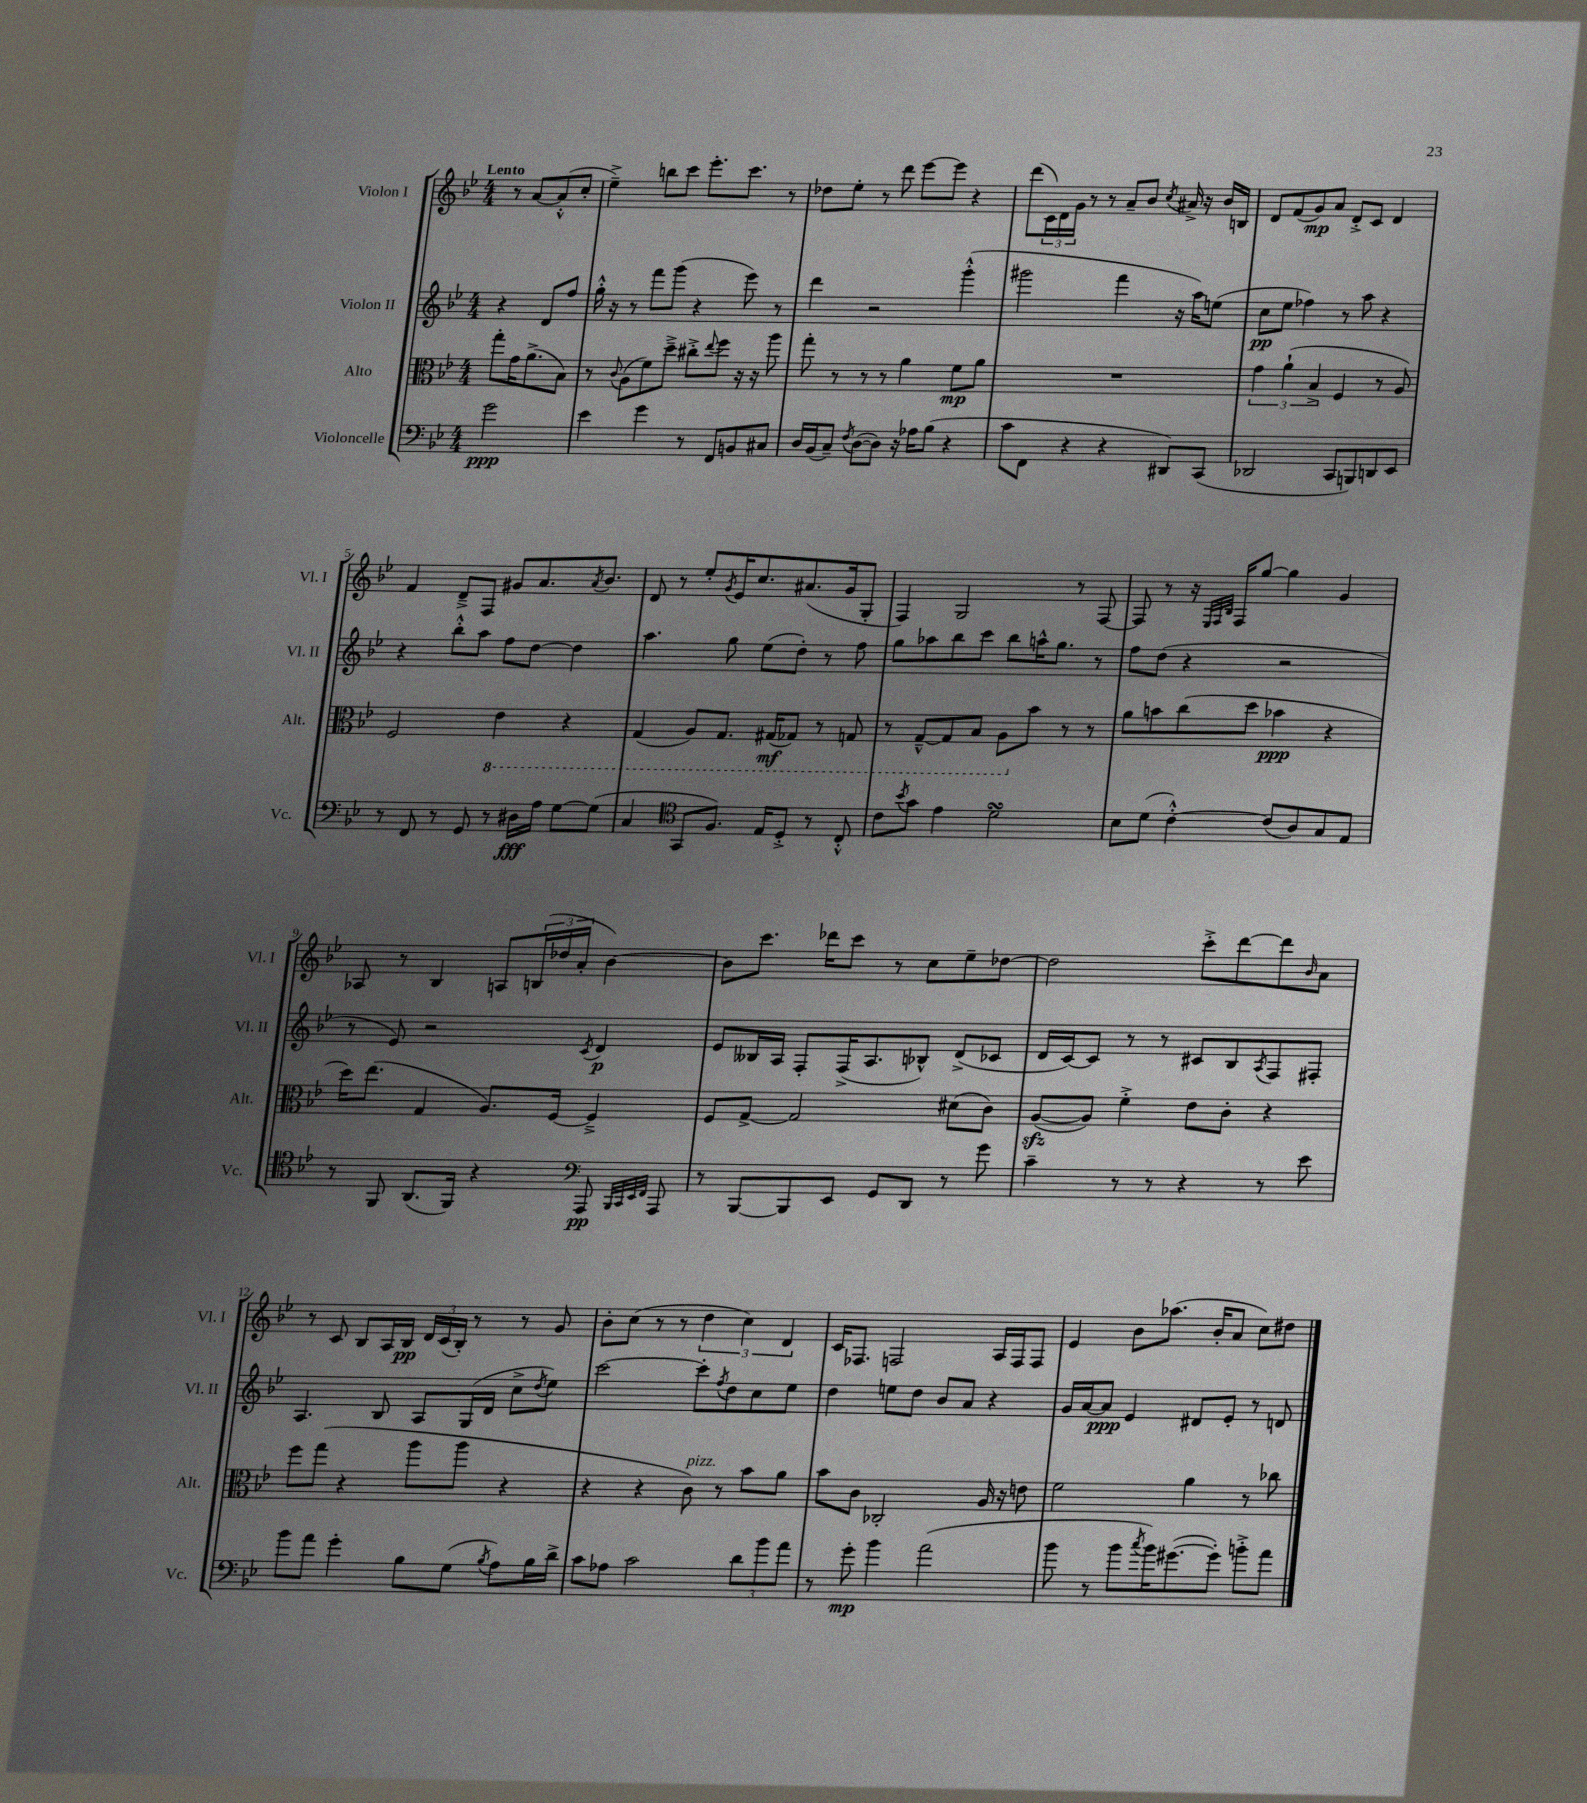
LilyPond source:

<<
\new StaffGroup <<
\new Staff = "s0" \with { instrumentName = "Violon I" shortInstrumentName = "Vl. I" } {
    \clef treble \key bes \major \numericTimeSignature \time 4/4 \partial 2 \tempo "Lento"
    r8 a'8~ a'8-.-^( c''8-. |
    ees''4--->) b''8 c'''8 ees'''8.-. c'''8. r8 |
    des''8 ees''8-. r8 d'''8 ees'''8~ ees'''8 r4 |
    d'''8( \tuplet 3/2 { c'16) d'16 g'16 } r8 r8 a'8-- bes'8 \acciaccatura { c''8 } ais'16-> r16 bes'16 b16 |
    d'8 f'8( g'8\mp) a'8 d'8-.-> c'8 d'4 |
    f'4 d'8---> f8 gis'8 a'8. \acciaccatura { a'8 } bes'8. |
    d'8 r8 ees''8-. \acciaccatura { g'8 } ees'16 c''8. ais'8.( g'16 g8-. |
    f4) g2 r8 f8~ |
    f8 r8 r16 \grace { ees32 f32 bes32 } f16 g''8~ g''4 g'4 |
    aes8 r8 bes4 a8 \tuplet 3/2 { b16( des''16 a'16-. } bes'4~) |
    bes'8 c'''8. des'''16 c'''8 r8 c''8 ees''8-- des''8~ |
    des''2 c'''8-.-> d'''8~ d'''8 \grace { bes'16 } a'8 |
    r8 c'8 bes8 a16 bes16\pp \tuplet 3/2 { d'16 c'16( bes16-.) } r8 r8 g'8 |
    bes'8-. c''8( r8 r8 \tuplet 3/2 { d''4 c''4) d'4 } |
    c'16 fes8. f2 a16 f16 f8 |
    ees'4 bes'8 aes''8.( bes'16-. a'8 c''8) dis''8 \bar "|." |
}
\new Staff = "s1" \with { instrumentName = "Violon II" shortInstrumentName = "Vl. II" } {
    \clef treble \key bes \major \numericTimeSignature \time 4/4 \partial 2
    r4 d'8 f''8 |
    g''16-.-^ r16 r8 f'''8 g'''8( r4 ees'''8) r8 |
    d'''4 r2 g'''4-.-^( |
    gis'''2 f'''4 r16 a''16) e''8( |
    c''8\pp ees''8 fes''4) r8 a''8 r4 |
    r4 bes''8-.-^ a''8 f''8 d''8~ d''4 |
    a''4. g''8 ees''8( d''8-.) r8 f''8 |
    g''8 aes''8 bes''8 c'''8 bes''8 a''16-^ g''8. r8 |
    f''8 d''8( r4 r2 |
    r8 ees'8) r2 \acciaccatura { c'8 } d'4\p |
    ees'8 beses16 a16 f8-. f16->( a8. bes8-^) d'8->( ces'8 |
    d'16 c'16~) c'8 r8 r8 cis'8 bes8 \acciaccatura { a8 } f8 fis8-. |
    a4. bes8 a8 g16( d'16 c''8-> \acciaccatura { d''8 } ees''8) |
    c'''2~ c'''8-. \acciaccatura { f''8 } d''8 c''8 ees''8 |
    d''4 e''8 d''8 bes'8 a'8 r4 |
    g'16 a'16~ a'8\ppp ees'4 dis'8 ees'8-. r8 d'8 \bar "|." |
}
\new Staff = "s2" \with { instrumentName = "Alto" shortInstrumentName = "Alt." } {
    \clef alto \key bes \major \numericTimeSignature \time 4/4 \partial 2
    g''8-. g'16 a'8.->( bes8) |
    r8 \appoggiatura { c'8 } a8( f'8) d''8---> cis''8-.-> \appoggiatura { ees''8 } f''8 r16 r16 a''8 |
    g''8-. r8 r8 r8 a'4 f'8\mp a'8 |
    R1 |
    \tuplet 3/2 { g'4 a'4-!( bes4-> } f4 r8 a8) |
    f2 \ottava #-1 ees4 r4 |
    g,4( a,8) g,8. gis,16\mf( ges,8) r8 g,8 |
    r8 g,8~---^ g,8 bes,8 a,8 \ottava #0 bes'8 r8 r8 |
    a'8 b'8 c''8( d''8 bes'4\ppp r4 |
    d''16) ees''8.( g4 a8.) f16~ f4---> |
    f8 g8~-> g2 dis'8( c'8) |
    a8~\sfz( a8) f'4-.-> ees'8 c'8-. r4 |
    f''8 g''8( r4 a''8 a''8 r4 |
    r4 r4 c'8^\markup { \italic "pizz." }) r8 bes'8 a'8 |
    bes'8 c'8 ces2-. a16 r16 e'8 |
    f'2 a'4 r8 ces''8 \bar "|." |
}
\new Staff = "s3" \with { instrumentName = "Violoncelle" shortInstrumentName = "Vc." } {
    \clef bass \key bes \major \numericTimeSignature \time 4/4 \partial 2
    g'2\ppp |
    ees'4 g'4 r8 f,8 b,8 cis8 |
    d16 bes,16( c8--) \acciaccatura { f8 } d8~( d8) r16 aes16 bes8( r4 |
    c'8 f,8 r4 r4 dis,8) c,8( |
    des,2 c,8 b,,8) d,8 ees,8 |
    r8 f,8 r8 g,8 r8 dis16\fff a16 g8~ g8( |
    c4 \clef tenor g,8 f8.) ees16 d8-.-> r8 c8-.-^ |
    c'8 \acciaccatura { bes'8 } g'8 ees'4 d'2\turn |
    bes8 d'8( c'4~-.-^) c'8( a8) g8 ees8 |
    r8 f,8 a,8.( f,16) r4 \clef bass a,,8\pp \grace { bes,,32 c,32 ees,32 f,32 } a,,8 |
    r8 bes,,8~ bes,,8 ees,8 g,8 d,8 r8 g'8 |
    c'4-- r8 r8 r4 r8 ees'8 |
    bes'8 a'8 g'4-. bes8 g8( \acciaccatura { bes8 } a8) bes16 d'16-> |
    c'8 aes8 c'2 \tuplet 3/2 { d'8 bes'8 a'8 } |
    r8 g'8-.\mp bes'4 a'2( |
    bes'8 r8 bes'8 \acciaccatura { c''8 } bes'16) gis'8.~( gis'8-.) b'8-.-> a'8 \bar "|." |
}
>>
>>
